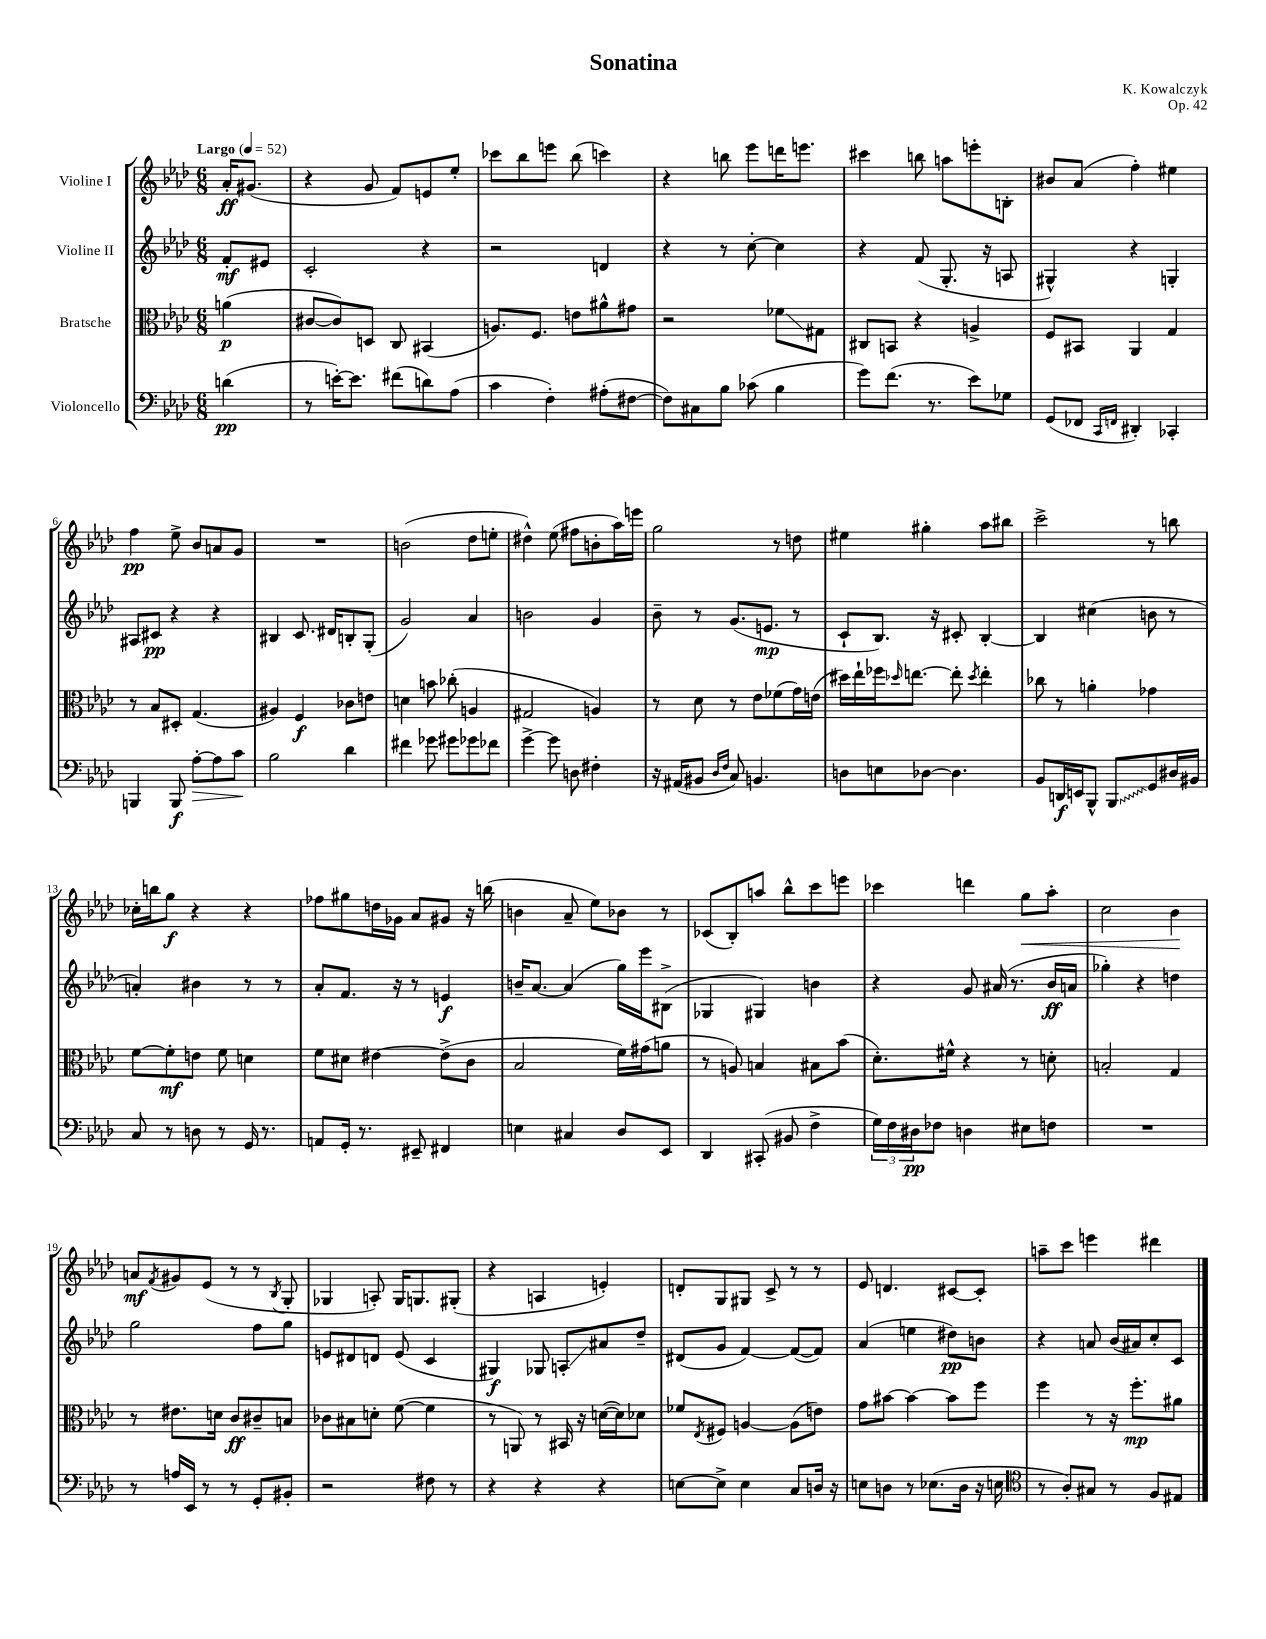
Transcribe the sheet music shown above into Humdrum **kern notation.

**kern	**kern	**kern	**kern
*staff4	*staff3	*staff2	*staff1
*clefF4	*clefC3	*clefG2	*clefG2
*k[b-e-a-d-]	*k[b-e-a-d-]	*k[b-e-a-d-]	*k[b-e-a-d-]
*M6/8	*M6/8	*M6/8	*M6/8
*MM52	*MM52	*MM52	*MM52
(4d	(4a	8f'	16a-'
.	.	.	(8.g#
.	.	8e#	.
=	=	=	=
8r	[8c#	2c'	4r
[16e')	8c#])	.	.
8.e]	.	.	.
.	8D	.	8g
(8f#	8C	.	8f)
8d)	(4BB#	4r	8e
(8A-	.	.	8ee-'
=	=	=	=
4c	8.A)	2r	8ccc-
.	.	.	8bb-
.	8.F	.	.
4F')	.	.	8eee
.	8e	.	(8bb-
(8A#'	8a#^^	4d	4ccc)
[8F#	8g#	.	.
=	=	=	=
8F#])	2r	4r	4r
8C#	.	.	.
8B-	.	8r	8bb
(8c-	.	[8cc'	8eee-
4B-	8f-	4cc]	16ddd
.	.	.	8.eee
.	8G#	.	.
=	=	=	=
8g)	8C#	4r	4ccc#
(8.f	8BB	.	.
.	4r	(8f	8bb
8.r	.	.	.
.	.	8.G'	8aa
8e-)	4A^	.	8eee'
.	.	16r	.
8G-	.	8A	8B'
=	=	=	=
(8GG	8F	4G#^^)	8b#
8FF-	8BB#	.	(8a-
16qqCC	.	.	.
16qqFF	.	.	.
4DD#')	4AA-	4r	4ff')
4CC-'	4G	4G'	4ee#
=	=	=	=
4BBB	8r	8A#	4ff
.	8B-	8c#	.
8BBB	8D#'	4r	8ee-^
[8A-'	(4.G	.	8b-
8A-]	.	4r	8a
8c	.	.	8g
=	=	=	=
2B-	4A#)	4B#	2.r
.	4F	8.c	.
.	.	16d#	.
4d-	8c-	8B'	.
.	8e	(8G'	.
=	=	=	=
4f#	4d	2g)	(2b
8g-	8b	.	.
8g#	(8cc-'	.	.
8g-	4A	4a-	8dd-
8f-	.	.	8ee'
=	=	=	=
[4g^	2G#	2b	4dd#^^)
8g]	.	.	(8ee-
8D	.	.	8ff#
4F#'	4A)	4g	8b'
.	.	.	16aa-)
.	.	.	16eee
=	=	=	=
16r	8r	8b-~	2gg
(16AA#	.	.	.
8BB#	8d-	8r	.
16qqD-	.	.	.
16qqF	.	.	.
8C)	8r	(8.g	.
4.BB	8e-	.	.
.	.	8.e	.
.	(8f-	.	8r
.	16g)	8r	8dd
.	(16e	.	.
=	=	=	=
8D	16dd#)	8c`	4ee#
.	16ee-`	.	.
8E	16ff-	8.B-)	.
.	16qqdd-	.	.
.	[8.ee	.	.
[8D-	.	.	4gg#'
.	.	16r	.
4.D-]	8ee']	8c#'	.
.	8qdd-	.	.
.	4ee'	[4B-'	8aa-
.	.	.	8bb#
=	=	=	=
8BB-	8cc-	4B-]	2ccc^
16DD	8r	.	.
16EE	.	.	.
8BBB-^^	4a'	(4cc#	.
8BBB-	.	.	.
8GG	4g-	8b	8r
16D#	.	8r	8bb
16BB#	.	.	.
=	=	=	=
8C	[8f	4a')	16cc-'
.	.	.	16bb
8r	8f']	.	8gg
8D	8e	4b#	4r
8r	8f	.	.
16GG	4d	8r	4r
8.r	.	.	.
.	.	8r	.
=	=	=	=
8AA	8f	8a-'	8ff-
16GG'	8d#	8.f	8gg#
8.r	.	.	.
.	[4e#	.	16dd
.	.	16r	16g-
8EE#~	.	8r	8a-
4FF#	(8e#^]	4e	8g#
.	8c	.	16r
.	.	.	(16bb
=	=	=	=
4E	2B-	16b~	4b
.	.	[8.a-	.
4C#	.	(4a-]	8a-~
.	.	.	8ee-)
8D-	16f)	16gg)	8b-
.	(16g#	16eee-	.
8EE-	8a	(8B#^	8r
=	=	=	=
4DD-	8r	4G-	(8c-
.	8A)	.	8B-')
(8CC#'	4B	4G#)	8aa
8BB#	.	.	8bb-^^
4F^	8B#	4b	8ccc
.	(8b-	.	8eee
=	=	=	=
24G)	8.d-')	4r	4ccc-
24F	.	.	.
24D#	.	.	.
8F-	.	.	.
.	16f#^^	.	.
4D	4r	8g	4ddd
.	.	(16a#	.
.	.	8.r	.
8E#	8r	.	8gg
8F	8d'	16b-	8aa-'
.	.	16a	.
=	=	=	=
2.r	2B'	4gg-')	2cc
.	.	4r	.
.	4G	4dd	4b-
=	=	=	=
8r	8r	2gg	8a
.	.	.	8qf
16A	8.e#	.	8g#
16EE-	.	.	.
8r	.	.	(8e-
.	16d	.	.
8r	8c	.	8r
8GG'	8c#~	8ff	8r
.	.	.	8qB-
8BB#'	8B	8gg	8G'
=	=	=	=
2r	8c-	8e	4G-
.	8B#	8d#	.
.	8d'	8d	8A')
.	([8f	(8e	16G-
.	.	.	8.G
8F#	4f]	4c	.
8r	.	.	(8G#'
=	=	=	=
4r	8r	4G#)	4r
.	8AA)	.	.
4r	8r	8G-	4A
.	16BB#	8A'	.
.	16r	.	.
4r	([16d	8a#	4e')
.	16d])	.	.
.	8d-	8dd-~	.
=	=	=	=
[8E	8f-	(8d#	8d'
.	8qE-	.	.
8E^]	8F#	8g	8G
4E	[4A	[4f)	8G#
.	.	.	8c^
8C	(8A]	(8f_	8r
16D	8e)	8f])	8r
16r	.	.	.
=	=	=	=
8E	8g	(4a-	8e-
8D	[8b#	.	4.d
8r	4b#_	4ee	.
(8.E-	.	.	.
.	8b#]	8dd#)	[8c#
16D	.	.	.
16r	8ff	8b	8c#']
16E	.	.	.
=	=	=	=
*clefC4	*	*	*
8r	4ff	4r	8aa~
8A-')	.	.	8ccc
8G#	8r	8a	4eee
8r	16r	(16b-	.
.	8.ff'	16a#)	.
8F	.	8cc'	4ddd#
8E#	8a#	8c	.
==	==	==	==
*-	*-	*-	*-
